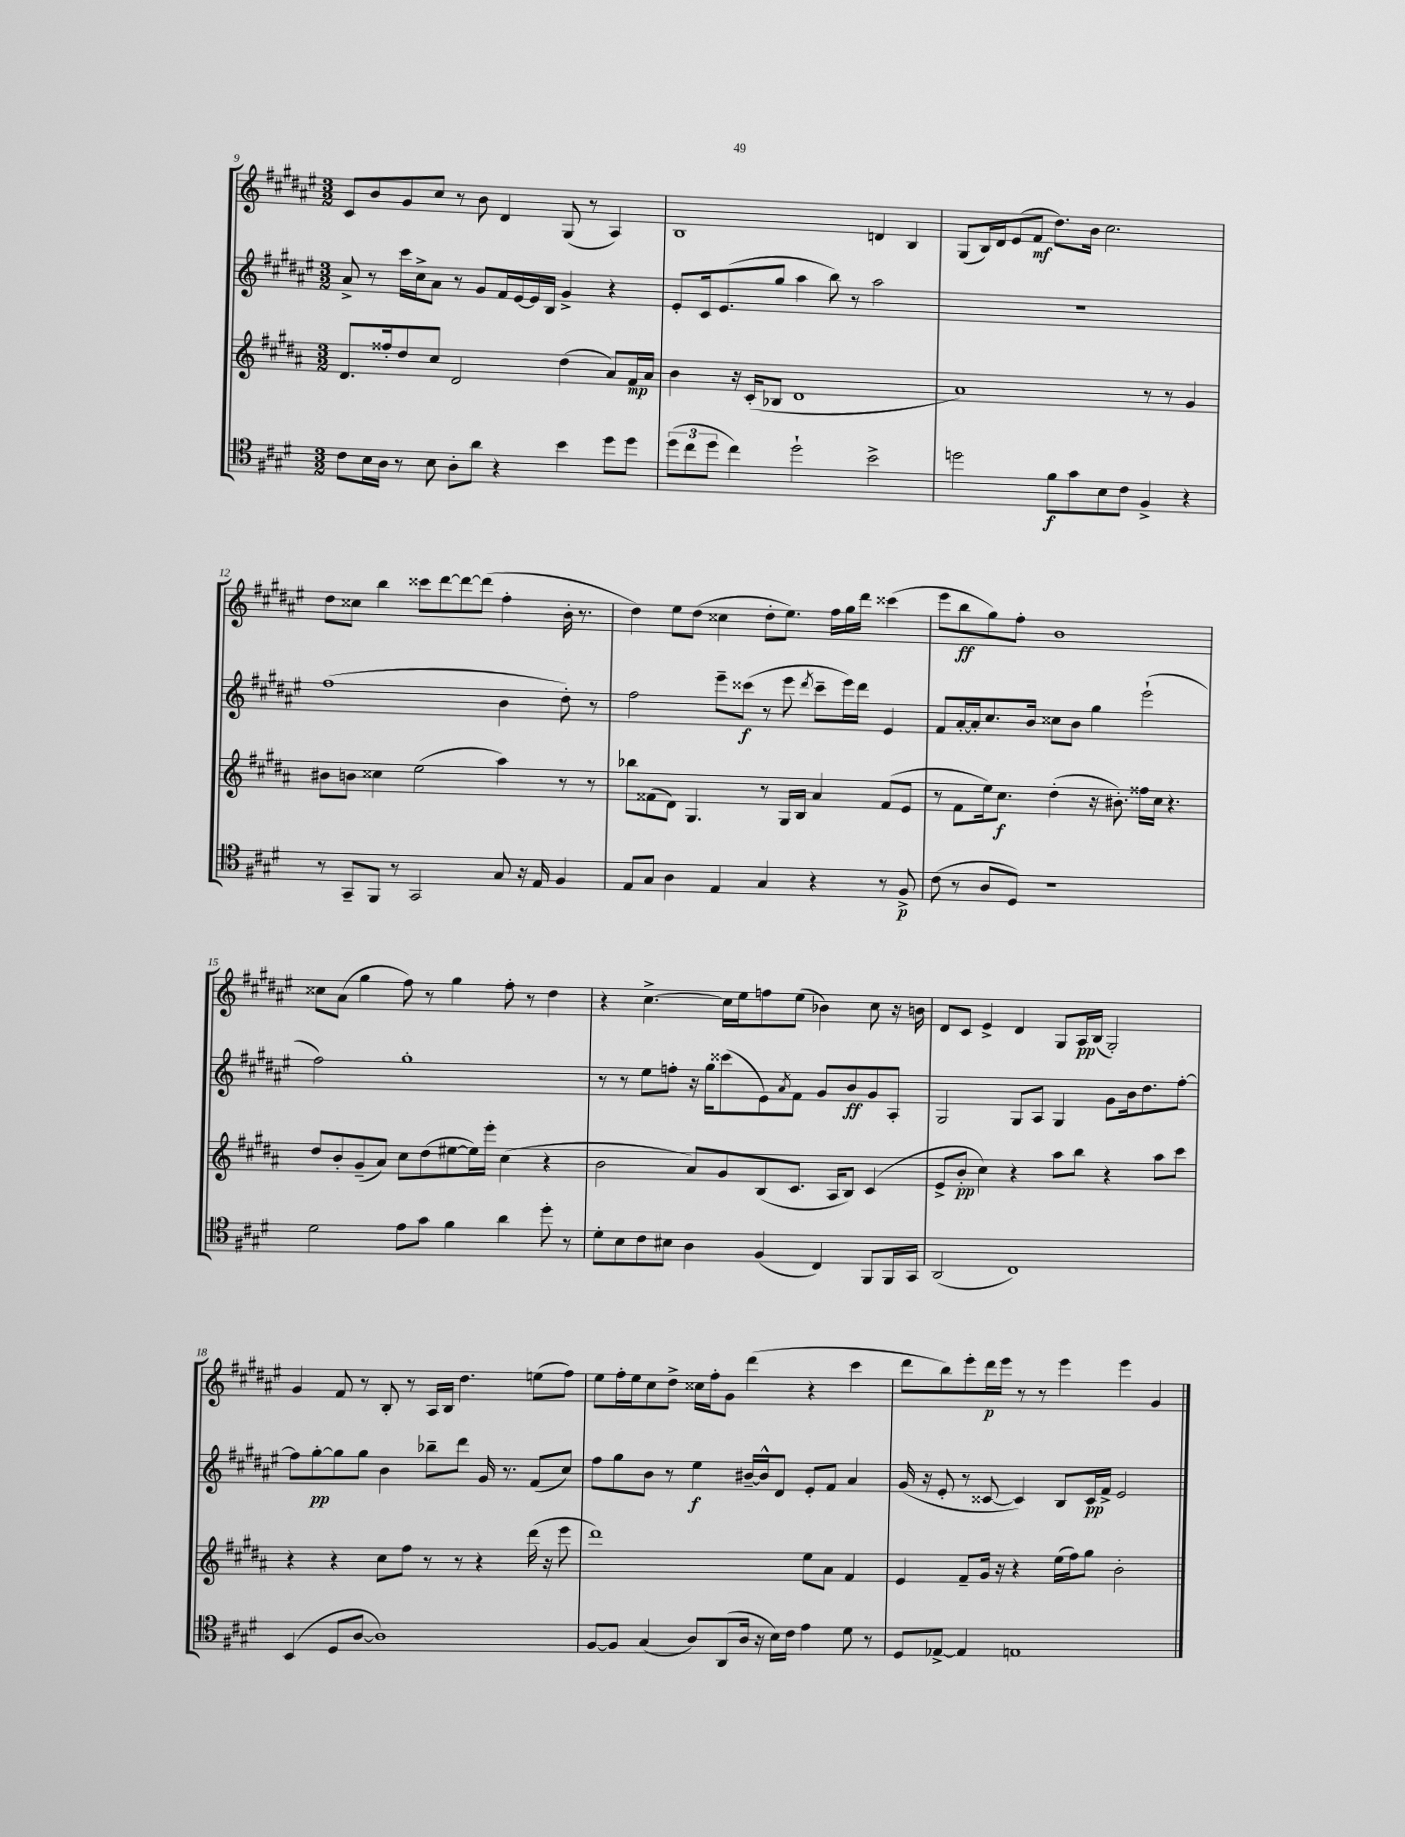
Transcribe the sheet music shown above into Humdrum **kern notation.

**kern	**dynam	**kern	**dynam	**kern	**dynam	**kern	**dynam
*part4	*part4	*part3	*part3	*part2	*part2	*part1	*part1
*staff4	*staff4	*staff3	*staff3	*staff2	*staff2	*staff1	*staff1
*clefC4	*	*clefG2	*	*clefG2	*	*clefG2	*
*k[f#c#g#d#]	*	*k[f#c#g#d#a#]	*	*k[f#c#g#d#a#e#]	*	*k[f#c#g#d#a#e#]	*
*M3/2	*	*M3/2	*	*M3/2	*	*M3/2	*
=9	=9	=9	=9	=9	=9	=9	=9
8c#\L	.	8.d#/L	.	8a#^/	.	8c#/L	.
16B\L	.	.	.	8r	.	8b/	.
16A\JJ	.	16ff##X'/k	.	.	.	.	.
8r	.	8dd#/	.	16ccc#\LL	.	8g#/	.
.	.	.	.	16cc#^\J	.	.	.
8B\	.	8cc#/J	.	8a#\J	.	8cc#/J	.
8A'\L	.	2d#/	.	8r	.	8r	.
8a\J	.	.	.	8g#/L	.	8b\	.
4r	.	.	.	16f#/L	.	4d#/	.
.	.	.	.	[16e#/	.	.	.
.	.	.	.	16e#/]	.	.	.
.	.	.	.	16B/JJ	.	.	.
4b\	.	(4dd#\	.	4g#^/	.	(8G#/	.
.	.	.	.	.	.	8r	.
8dd#\L	.	8a#/L)	.	4r	.	4A#/)	.
8dd#\J	.	16f#/L	mp	.	.	.	.
.	.	16a#/JJ	.	.	.	.	.
=10	=10	=10	=10	=10	=10	=10	=10
(12dd#\L	.	4b\	.	8e#'/L	.	1B	.
12cc#\	.	.	.	.	.	.	.
.	.	.	.	16c#/k	.	.	.
12dd#\J	.	.	.	.	.	.	.
.	.	.	.	(8.e#/	.	.	.
4cc#\)	.	16r	.	.	.	.	.
.	.	(16c#'/KL	.	.	.	.	.
.	.	8B-X/J	.	8gg#/J	.	.	.
2dd#`\	.	1d#	.	4aa#\	.	.	.
.	.	.	.	8bb\)	.	.	.
.	.	.	.	8r	.	.	.
2b^\	.	.	.	2aa#\	.	4dn/	.
.	.	.	.	.	.	4B/	.
=11	=11	=11	=11	=11	=11	=11	=11
2ddn\	.	1a#)	.	1.r	.	(8G#/L	.
.	.	.	.	.	.	16B/L)	.
.	.	.	.	.	.	16d#/J	.
.	.	.	.	.	.	(8e#/	.
.	.	.	.	.	.	8f#/J	mf
8f#\L	f	.	.	.	.	8.dd#\L)	.
8g#\	.	.	.	.	.	.	.
.	.	.	.	.	.	16b\Jk	.
8B\	.	.	.	.	.	2.cc#\	.
8c#\J	.	.	.	.	.	.	.
4F#^/	.	8r	.	.	.	.	.
.	.	8r	.	.	.	.	.
4r	.	4g#/	.	.	.	.	.
!!LO:LB:g=z
=12	=12	=12	=12	=12	=12	=12	=12
8r	.	8b#X\L	.	(1ff#	.	8dd#\L	.
8GG#~/L	.	8bn\J	.	.	.	8cc##X\J	.
8FF#/J	.	4cc##X\	.	.	.	4bb\	.
8r	.	.	.	.	.	.	.
2GG#/	.	(2ee\	.	.	.	8ccc##X\L	.
.	.	.	.	.	.	[8ddd#\	.
.	.	.	.	.	.	8ddd#\_	.
.	.	.	.	.	.	(8ddd#\J]	.
8G#/	.	4aa#\)	.	4b\	.	4ff#'\	.
16r	.	.	.	.	.	.	.
16E/	.	.	.	.	.	.	.
4F#/	.	8r	.	8dd#'\)	.	16b'\	.
.	.	.	.	.	.	8.r	.
.	.	8r	.	8r	.	.	.
=13	=13	=13	=13	=13	=13	=13	=13
8E/L	.	8bb-X\L	.	2ff#\	.	4dd#\)	.
8G#/J	.	(8f##X\	.	.	.	.	.
4A\	.	8d#\J)	.	.	.	8ee#\L	.
.	.	4.G#/	.	.	.	(8dd#\J	.
4E/	.	.	.	8eee#~\L	.	4cc##X\	.
.	.	.	.	(8ccc##X\J	f	.	.
4G#/	.	8r	.	8r	.	8dd#'\L	.
.	.	16G#/LL	.	8eee#\	.	8.ee#\J)	.
.	.	16B/JJ	.	.	.	.	.
.	.	.	.	8qddd#/	.	.	.
4r	.	4a#/	.	8ccc##~\L	.	.	.
.	.	.	.	.	.	16ff#\LL	.
.	.	.	.	16eee#\L)	.	16gg#\	.
.	.	.	.	16ddd#\JJ	.	16ddd#\JJ	.
8r	.	(8f##/L	.	4e#/	.	(4ccc##X\	.
8F#^/	p	8e/J	.	.	.	.	.
=14	=14	=14	=14	=14	=14	=14	=14
(8c#\	.	8r	.	8f#/L	.	8eee#\L	.
8r	.	8f#\L	.	[16a#'/L	.	8bb\	ff
.	.	.	.	16a#'/J]	.	.	.
8A/L	.	16ee\k)	.	8.cc#/	.	8gg#\)	.
.	.	8.cc#\J	f	.	.	.	.
8D#/J)	.	.	.	.	.	8ff#'\J	.
.	.	.	.	16b/Jk	.	.	.
1r	.	(4dd#'\	.	8cc##X\L	.	1b	.
.	.	.	.	8b\J	.	.	.
.	.	16r	.	4gg#\	.	.	.
.	.	8.b#X'\)	.	.	.	.	.
.	.	16ff##X\LL	.	(2eee#`\	.	.	.
.	.	16cc#\JJ	.	.	.	.	.
.	.	4.r	.	.	.	.	.
!!LO:LB:g=z
=15	=15	=15	=15	=15	=15	=15	=15
2d#\	.	8dd#/L	.	2ff#\)	.	8cc##X\L	.
.	.	8b'/	.	.	.	(8a#\J	.
.	.	(8g#~/	.	.	.	4gg#\	.
.	.	8a#/J)	.	.	.	.	.
8e\L	.	8cc#\L	.	1gg#'	.	8ff#\)	.
8g#\J	.	(8dd#\	.	.	.	8r	.
4f#\	.	[8ee#X\	.	.	.	4gg#\	.
.	.	16ee#\L])	.	.	.	.	.
.	.	16eee'\JJ	.	.	.	.	.
4a\	.	(4cc#\	.	.	.	8ff#'\	.
.	.	.	.	.	.	8r	.
8dd#'\	.	4r	.	.	.	4dd#\	.
8r	.	.	.	.	.	.	.
=16	=16	=16	=16	=16	=16	=16	=16
8d#'\L	.	2b\	.	8r	.	4r	.
8B\	.	.	.	8r	.	.	.
8c#\	.	.	.	8ee#\L	.	[4.cc#^\	.
8B#X\J	.	.	.	8ffn'\J	.	.	.
4A\	.	8a#/L)	.	16r	.	.	.
.	.	.	.	16gg#\KL	.	.	.
.	.	8g#/	.	(8ccc##X\	.	16cc#\LL]	.
.	.	.	.	.	.	16ee#\J	.
(4F#/	.	(8B/	.	8e#\)	.	8ffn\	.
.	.	.	.	8qa#/	.	.	.
.	.	8.c#/J	.	8f#\J	.	(8ee#\J	.
4C#/)	.	.	.	8g#/L	.	4b-X\)	.
.	.	16A#/KL	.	.	.	.	.
.	.	8B/J)	.	8b/	ff	.	.
8FF#/L	.	(4c#/	.	8g#/	.	8cc#\	.
16FF#/L	.	.	.	8A#'/J	.	16r	.
16GG#/JJ	.	.	.	.	.	16bn\	.
=17	=17	=17	=17	=17	=17	=17	=17
(2AA/	.	8e^/L	.	2G#/	.	8d#/L	.
.	.	8b'/J	pp	.	.	8c#/J	.
.	.	4cc#\)	.	.	.	4e#^/	.
1C#)	.	4r	.	8G#/L	.	4d#/	.
.	.	.	.	8A#/J	.	.	.
.	.	8aa#\L	.	4G#/	.	8G#/L	.
.	.	8bb\J	.	.	.	16A#/L	pp
.	.	.	.	.	.	(16B/JJ	.
.	.	4r	.	8g#\L	.	2G#'/)	.
.	.	.	.	16b\k	.	.	.
.	.	.	.	8.dd#\	.	.	.
.	.	8aa#\L	.	.	.	.	.
.	.	8ccc#\J	.	[8ff#'\J	.	.	.
!!LO:LB:g=z
=18	=18	=18	=18	=18	=18	=18	=18
(4BB/	.	4r	.	8ff#\L]	.	4g#/	.
.	.	.	.	[8gg#'\	pp	.	.
8D#/L	.	4r	.	8gg#\]	.	8f#/	.
[8A/J	.	.	.	8gg#\J	.	8r	.
1A])	.	8cc#\L	.	4b\	.	8B'/	.
.	.	8ff#\J	.	.	.	8r	.
.	.	8r	.	8bb-X~\L	.	16A#/LL	.
.	.	.	.	.	.	16B/JJ	.
.	.	8r	.	8ddd#\J	.	4.dd#\	.
.	.	4r	.	16g#/	.	.	.
.	.	.	.	8.r	.	.	.
.	.	(16ddd#\	.	(8f#/L	.	(8een\L	.
.	.	16r	.	.	.	.	.
.	.	8eee\	.	8cc#/J)	.	8ff#\J)	.
=19	=19	=19	=19	=19	=19	=19	=19
[8F#/L	.	1ddd#)	.	8ff#\L	.	8ee#\L	.
8F#/J]	.	.	.	8gg#\	.	16ff#'\L	.
.	.	.	.	.	.	16ee#\J	.
(4G#/	.	.	.	8b\J	.	8cc#\	.
.	.	.	.	8r	.	8dd#^\J	.
8A/L)	.	.	.	4ee#\	f	16cc##X\LL	.
.	.	.	.	.	.	16ff#'\J	.
(8AA/	.	.	.	.	.	8g#\J	.
16A/Jk	.	.	.	[16b#X~/LL	.	(4ddd#\	.
16r	.	.	.	16b#^^/J]	.	.	.
16B\LL)	.	.	.	8d#/J	.	.	.
16c#\JJ	.	.	.	.	.	.	.
4e\	.	8ee\L	.	8e#'/L	.	4r	.
.	.	8a#\J	.	8f#/J	.	.	.
8d#\	.	4f#/	.	4a#/	.	4ccc#\	.
8r	.	.	.	.	.	.	.
=20	=20	=20	=20	=20	=20	=20	=20
8D#/L	.	4e/	.	(16g#/	.	8ddd#\L	.
.	.	.	.	16r	.	.	.
[8E-X^/J	.	.	.	8e#'/	.	8bb\)	.
4E-/]	.	8f#~/L	.	8r	.	8eee#'\	.
.	.	16g#/Jk	.	[8c##X/	.	16ddd#\L	p
.	.	16r	.	.	.	16eee#\JJ	.
1En	.	4r	.	4c##/])	.	8r	.
.	.	.	.	.	.	8r	.
.	.	(16ee\LL	.	8B/L	.	4eee#\	.
.	.	16ff#\J)	.	.	.	.	.
.	.	8gg#\J	.	16c##/L	pp	.	.
.	.	.	.	16f#^/JJ	.	.	.
.	.	2b'\	.	2e#/	.	4eee#\	.
.	.	.	.	.	.	4g#/	.
==	==	==	==	==	==	==	==
*-	*-	*-	*-	*-	*-	*-	*-
